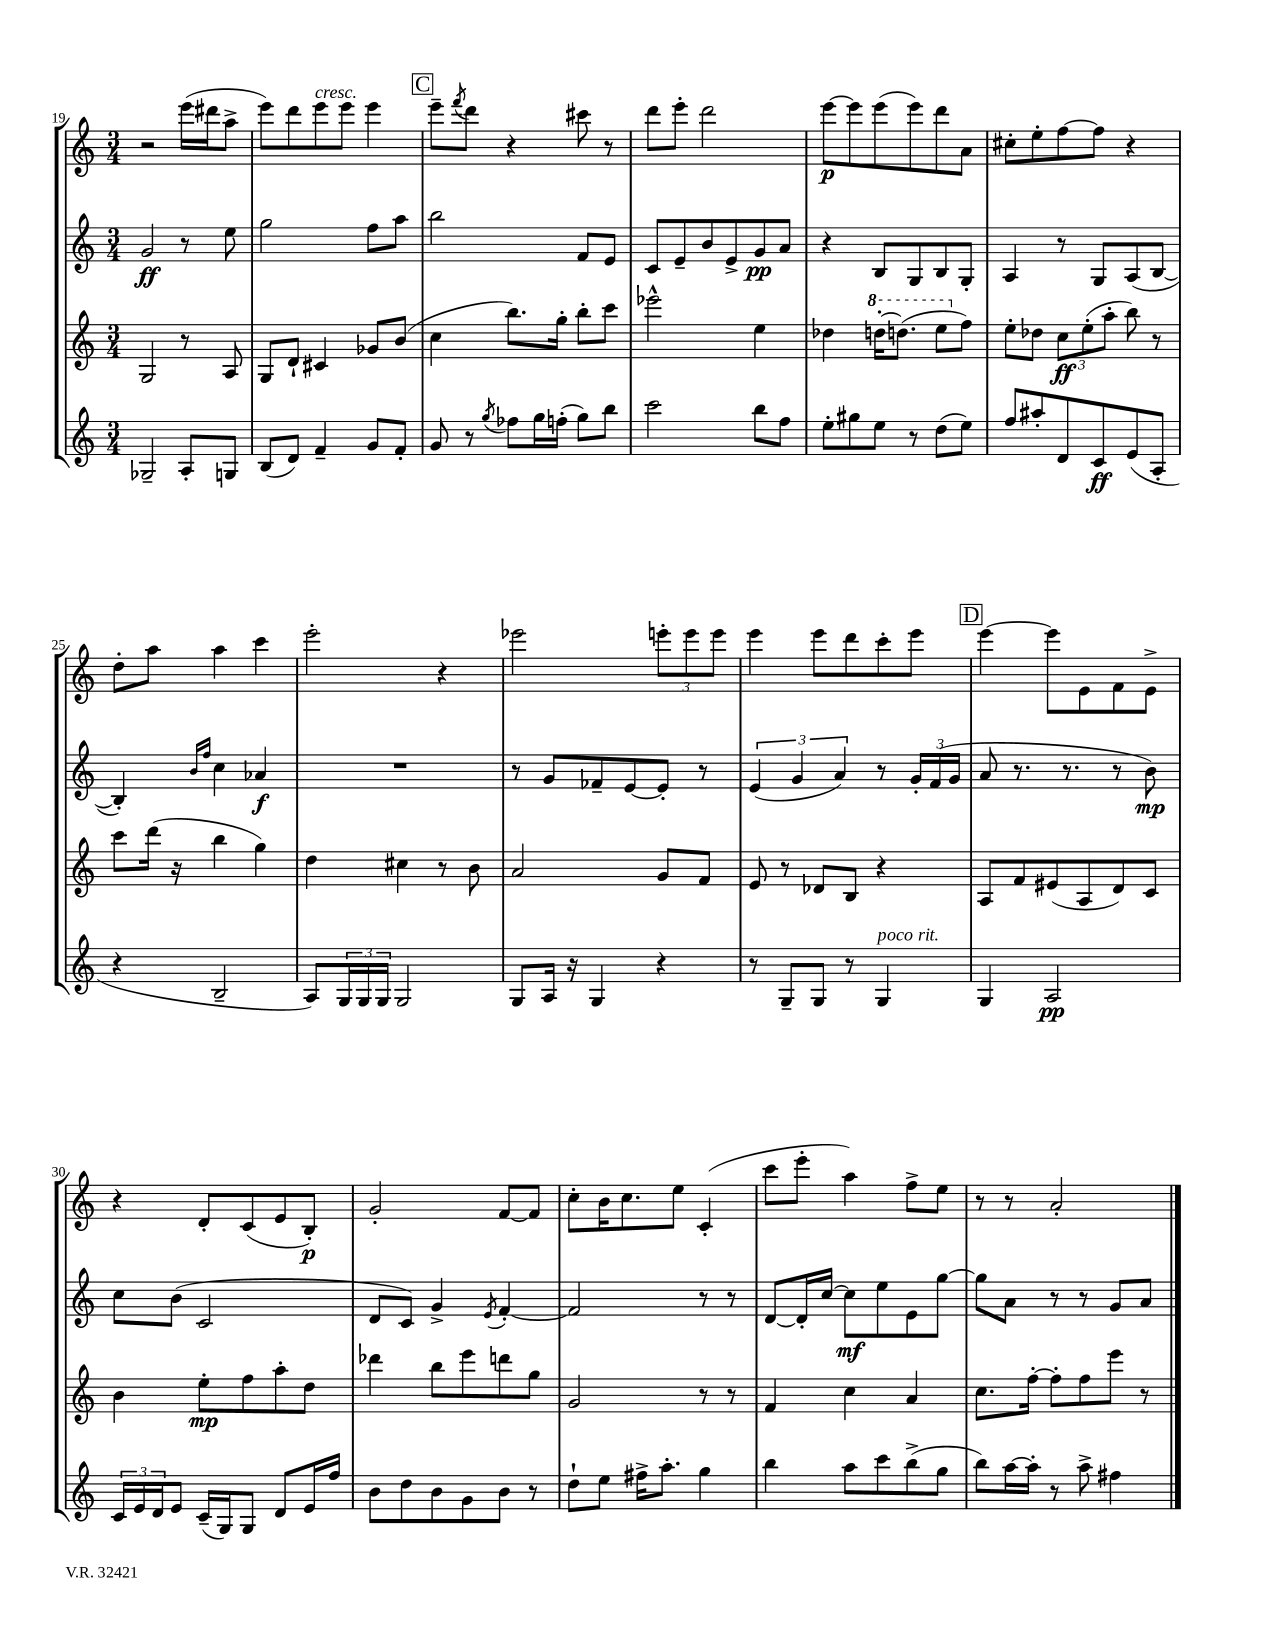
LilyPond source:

<<
\new StaffGroup <<
\new Staff = "s0" {
    \clef treble \key c \major \numericTimeSignature \time 3/4
    r2 e'''16( dis'''16 a''8-> |
    e'''8) d'''8 e'''8^\markup { \italic "cresc." } e'''8 e'''4 |
    \mark \markup { \box "C" } e'''8-- \acciaccatura { f'''8 } d'''8 r4 cis'''8 r8 |
    d'''8 e'''8-. d'''2 |
    e'''8~\p e'''8 e'''8( e'''8) d'''8 a'8 |
    cis''8-. e''8-. f''8~ f''8 r4 |
    d''8-. a''8 a''4 c'''4 |
    e'''2-. r4 |
    ees'''2 \tuplet 3/2 { e'''8-. e'''8 e'''8 } |
    e'''4 e'''8 d'''8 c'''8-. e'''8 |
    \mark \markup { \box "D" } e'''4~ e'''8 e'8 f'8 e'8-> |
    r4 d'8-. c'8( e'8 b8-.\p) |
    g'2-. f'8~ f'8 |
    c''8-. b'16 c''8. e''8 c'4-.( |
    c'''8 e'''8-. a''4) f''8-> e''8 |
    r8 r8 a'2-. \bar "|." |
}
\new Staff = "s1" {
    \clef treble \key c \major \numericTimeSignature \time 3/4
    g'2\ff r8 e''8 |
    g''2 f''8 a''8 |
    \mark \markup { \box "C" } b''2 f'8 e'8 |
    c'8 e'8-- b'8 e'8-> g'8\pp a'8 |
    r4 b8 g8 b8 g8-. |
    a4 r8 g8 a8( b8~ |
    b4-.) \grace { b'16 f''16 } c''4 aes'4\f |
    R2. |
    r8 g'8 fes'8-- e'8~ e'8-. r8 |
    \tuplet 3/2 { e'4( g'4 a'4) } r8 \tuplet 3/2 { g'16-. f'16( g'16 } |
    \mark \markup { \box "D" } a'8 r8. r8. r8 b'8\mp) |
    c''8 b'8( c'2 |
    d'8 c'8) g'4-> \acciaccatura { e'8 } f'4~-. |
    f'2 r8 r8 |
    d'8~ d'16-. c''16~ c''8\mf e''8 e'8 g''8~ |
    g''8 a'8 r8 r8 g'8 a'8 \bar "|." |
}
\new Staff = "s2" {
    \clef treble \key c \major \numericTimeSignature \time 3/4
    g2 r8 a8 |
    g8 d'8-! cis'4 ges'8 b'8( |
    \mark \markup { \box "C" } c''4 b''8.) g''16-. b''8-. c'''8 |
    ees'''2-^ e''4 |
    des''4 \ottava #1 d'''!16~-. d'''!8.( e'''8 \ottava #0 f''8) |
    e''8-. des''8 \tuplet 3/2 { c''8\ff e''8-.( a''8-. } b''8) r8 |
    c'''8 d'''16( r16 b''4 g''4) |
    d''4 cis''4 r8 b'8 |
    a'2 g'8 f'8 |
    e'8 r8 des'8 b8 r4 |
    \mark \markup { \box "D" } a8 f'8 eis'8( a8 d'8) c'8 |
    b'4 e''8-.\mp f''8 a''8-. d''8 |
    des'''4 b''8 e'''8 d'''8 g''8 |
    g'2 r8 r8 |
    f'4 c''4 a'4 |
    c''8. f''16~-. f''8-. f''8 e'''8 r8 \bar "|." |
}
\new Staff = "s3" {
    \clef treble \key c \major \numericTimeSignature \time 3/4
    ges2-- a8-. g8 |
    b8( d'8) f'4-- g'8 f'8-. |
    \mark \markup { \box "C" } g'8 r8 \acciaccatura { g''8 } fes''8 g''16 f''16-.( g''8) b''8 |
    c'''2 b''8 f''8 |
    e''8-. gis''8 e''8 r8 d''8( e''8) |
    f''8 ais''8-. d'8 c'8\ff e'8( a8-. |
    r4 b2-- |
    a8) \tuplet 3/2 { g16 g16 g16 } g2 |
    g8 a16 r16 g4 r4 |
    r8 g8-- g8 r8 g4^\markup { \italic "poco rit." } |
    \mark \markup { \box "D" } g4 a2\pp |
    \tuplet 3/2 { c'16 e'16 d'16 } e'8 c'16--( g16) g8 d'8 e'16 f''16 |
    b'8 d''8 b'8 g'8 b'8 r8 |
    d''8-! e''8 fis''16-> a''8.-. g''4 |
    b''4 a''8 c'''8 b''8->( g''8 |
    b''8) a''16~ a''16-. r8 a''8-> fis''4 \bar "|." |
}
>>
>>
\layout { \context { \Score currentBarNumber = #19 } }
